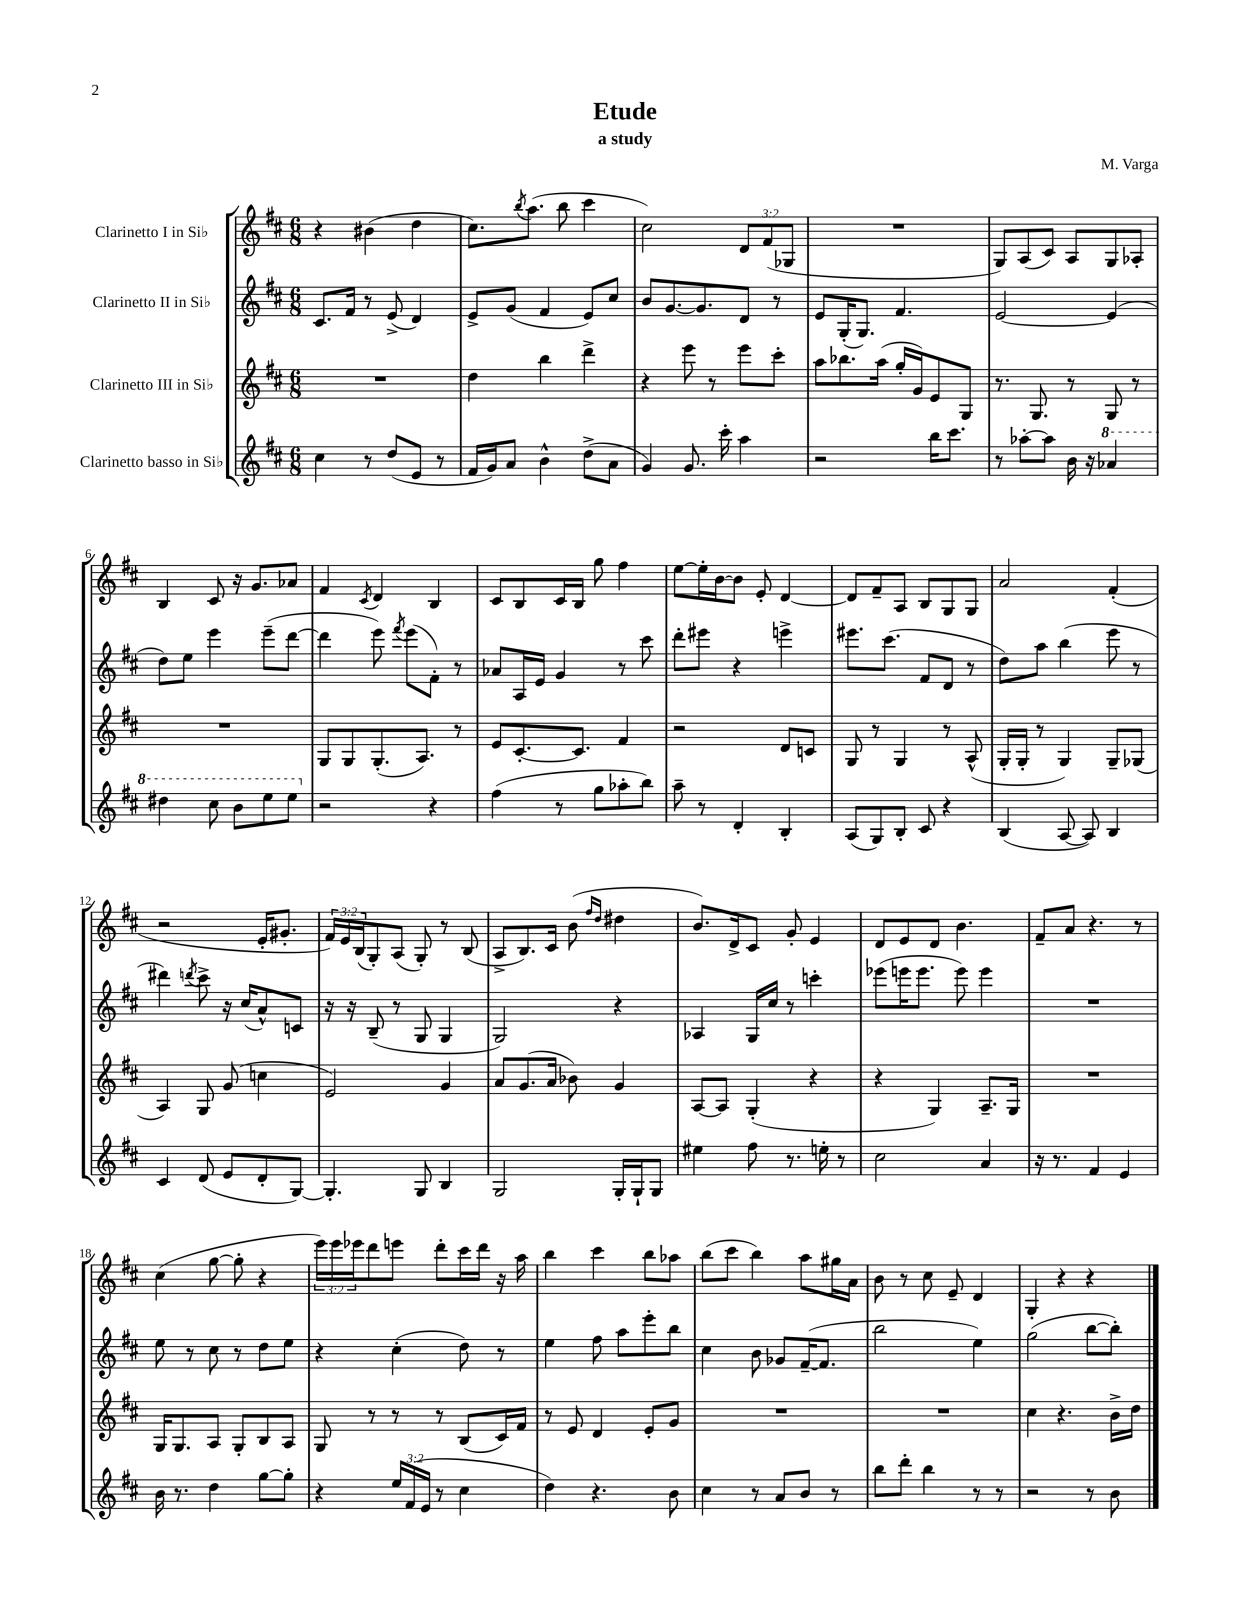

**kern	**kern	**kern	**kern
*staff4	*staff3	*staff2	*staff1
*clefG2	*clefG2	*clefG2	*clefG2
*k[f#c#]	*k[f#c#]	*k[f#c#]	*k[f#c#]
*M6/8	*M6/8	*M6/8	*M6/8
4cc#	2.r	8.c#	4r
.	.	16f#	.
8r	.	8r	(4b#
(8dd	.	(8e^	.
8e	.	4d)	4dd
8r	.	.	.
=	=	=	=
16f#	4dd	8e^	8.cc#)
16g)	.	.	.
8a	.	(8g	.
.	.	.	8qbb
.	.	.	(8.aa
4b^^	4bb	4f#	.
.	.	.	8bb
(8dd^	4ddd^	8e)	4ccc#
8a	.	8cc#	.
=	=	=	=
4g)	4r	8b	2cc#)
.	.	[8.g	.
8.g	8eee	.	.
.	.	8.g]	.
.	8r	.	.
16ccc#'	.	.	.
4aa	8eee	8d	12d
.	.	.	(12f#
.	8ccc#'	8r	.
.	.	.	12G-
=	=	=	=
2r	8aa	8e	2.r
.	8.bb-	(16G'	.
.	.	8.G)	.
.	(16aa	.	.
.	16gg'	4.f#	.
.	16g)	.	.
16bb	8e	.	.
8.ccc#	.	.	.
.	8G	.	.
=	=	=	=
8r	8.r	[2e	8G)
[8aa-'	.	.	(8A
.	8.G	.	.
8aa-]	.	.	8c#)
16b	8r	.	8A
16r	.	.	.
4aa-	8G	(4e]	8G
.	8r	.	8A-'
=	=	=	=
4ddd#	2.r	8dd)	4B
.	.	8ee	.
8ccc#	.	4eee	8c#
8bb	.	.	16r
.	.	.	8.g
8eee	.	(8eee~	.
8eee	.	[8ddd	8a-
=	=	=	=
2r	8G	4ddd]	4f#
.	8G	.	.
.	.	.	8qc#
.	(8.G'	8eee)	4d
.	.	8qfff#	.
.	.	(8eee	.
.	8.A)	.	.
4r	.	8f#')	4B
.	8r	8r	.
=	=	=	=
(4ff#	8e	8a-	8c#
.	[8.c#'	16A	8B
.	.	16e	.
8r	.	4g	16c#
.	8.c#]	.	16B
8gg	.	.	8gg
8aa-'	4f#	8r	4ff#
8bb)	.	8ccc#	.
=	=	=	=
8aa~	2r	8ddd'	[8ee
8r	.	8eee#	16ee']
.	.	.	[16b
4d'	.	4r	8b]
.	.	.	8e'
4B'	8d	4eee^	[4d
.	8c	.	.
=	=	=	=
(8A	8G	8.eee#	8d]
8G)	8r	.	8f#~
.	.	(8.ccc#	.
8B'	4G	.	8A
8c#	.	8f#	8B
4r	8r	8d	8G
.	(8A^^	8r	8G
=	=	=	=
(4B	16G'	8dd)	2a
.	16G'	.	.
.	8r	8aa	.
[8A	4G)	(4bb	.
8A])	.	.	.
4B	8G~	8eee	(4f#'
.	(8G-	8r	.
=	=	=	=
4c#	4A)	4ddd#)	2r
.	.	8qddd	.
(8d	8G	8ccc#^	.
8e	(8g	16r	.
.	.	(16cc#	.
8d'	4cc	8a^^)	16e'
.	.	.	8.g#'
[8G)	.	8c	.
=	=	=	=
4.G']	2e)	16r	24f#)
.	.	.	24e
.	.	16r	.
.	.	.	(24B
.	.	(8B~	8G')
.	.	8r	(8A
8G	.	8G	8G')
4B	4g	4G	8r
.	.	.	(8B
=	=	=	=
2G	8a	2G)	8A^
.	(8.g	.	8.B)
.	16a	.	16c#
.	8b-)	.	(8b
.	.	.	16qqff#
.	.	.	16qqdd
16G'	4g	4r	4dd#
16G`	.	.	.
8G	.	.	.
=	=	=	=
4ee#	[8A	4A-	8.b)
.	8A]	.	.
.	.	.	16d^
8ff#	(4G'	16G	8c#
.	.	16cc#	.
8.r	.	8r	8g'
.	4r	4ccc'	4e
16ee'	.	.	.
8r	.	.	.
=	=	=	=
2cc#	4r	(8eee-	8d
.	.	16eee	8e
.	.	8.eee	.
.	4G)	.	8d
.	.	8eee)	4.b
4a	8.A~	4eee	.
.	16G	.	.
=	=	=	=
16r	2.r	2.r	8f#~
8.r	.	.	.
.	.	.	8a
4f#	.	.	4.r
4e	.	.	.
.	.	.	8r
=	=	=	=
16b	16G	8ee	(4cc#
8.r	8.G	.	.
.	.	8r	.
4dd	8A	8cc#	[8gg
.	8G'	8r	8gg']
[8gg	8B	8dd	4r
8gg']	8A	8ee	.
=	=	=	=
4r	8G	4r	24eee)
.	.	.	24eee
.	.	.	24eee-
.	8r	.	8ddd
24ee	8r	(4cc#'	8eee
(24f#	.	.	.
24e	.	.	.
8r	8r	.	8ddd'
4cc#	(8B	8dd)	16ccc#
.	.	.	16ddd
.	16c#)	8r	16r
.	16f#	.	16aa
=	=	=	=
4dd)	8r	4ee	4bb
.	8e	.	.
4.r	4d	8ff#	4ccc#
.	.	8aa	.
.	8e'	8eee'	8bb
8b	8g	8bb	8aa-
=	=	=	=
4cc#	2.r	4cc#	(8bb
.	.	.	8ccc#
8r	.	8b	4bb)
8a	.	8g-	.
8b	.	([16f#~	8aa
.	.	8.f#]	.
8r	.	.	16gg#
.	.	.	16a
=	=	=	=
8bb	2.r	2bb	8b
8ddd'	.	.	8r
4bb	.	.	8cc#
.	.	.	8e~
8r	.	4ee)	4d
8r	.	.	.
=	=	=	=
2r	4cc#	(2gg	4G'
.	4.r	.	4r
8r	.	[8bb	4r
8b	16b^	8bb'])	.
.	16dd	.	.
==	==	==	==
*-	*-	*-	*-
